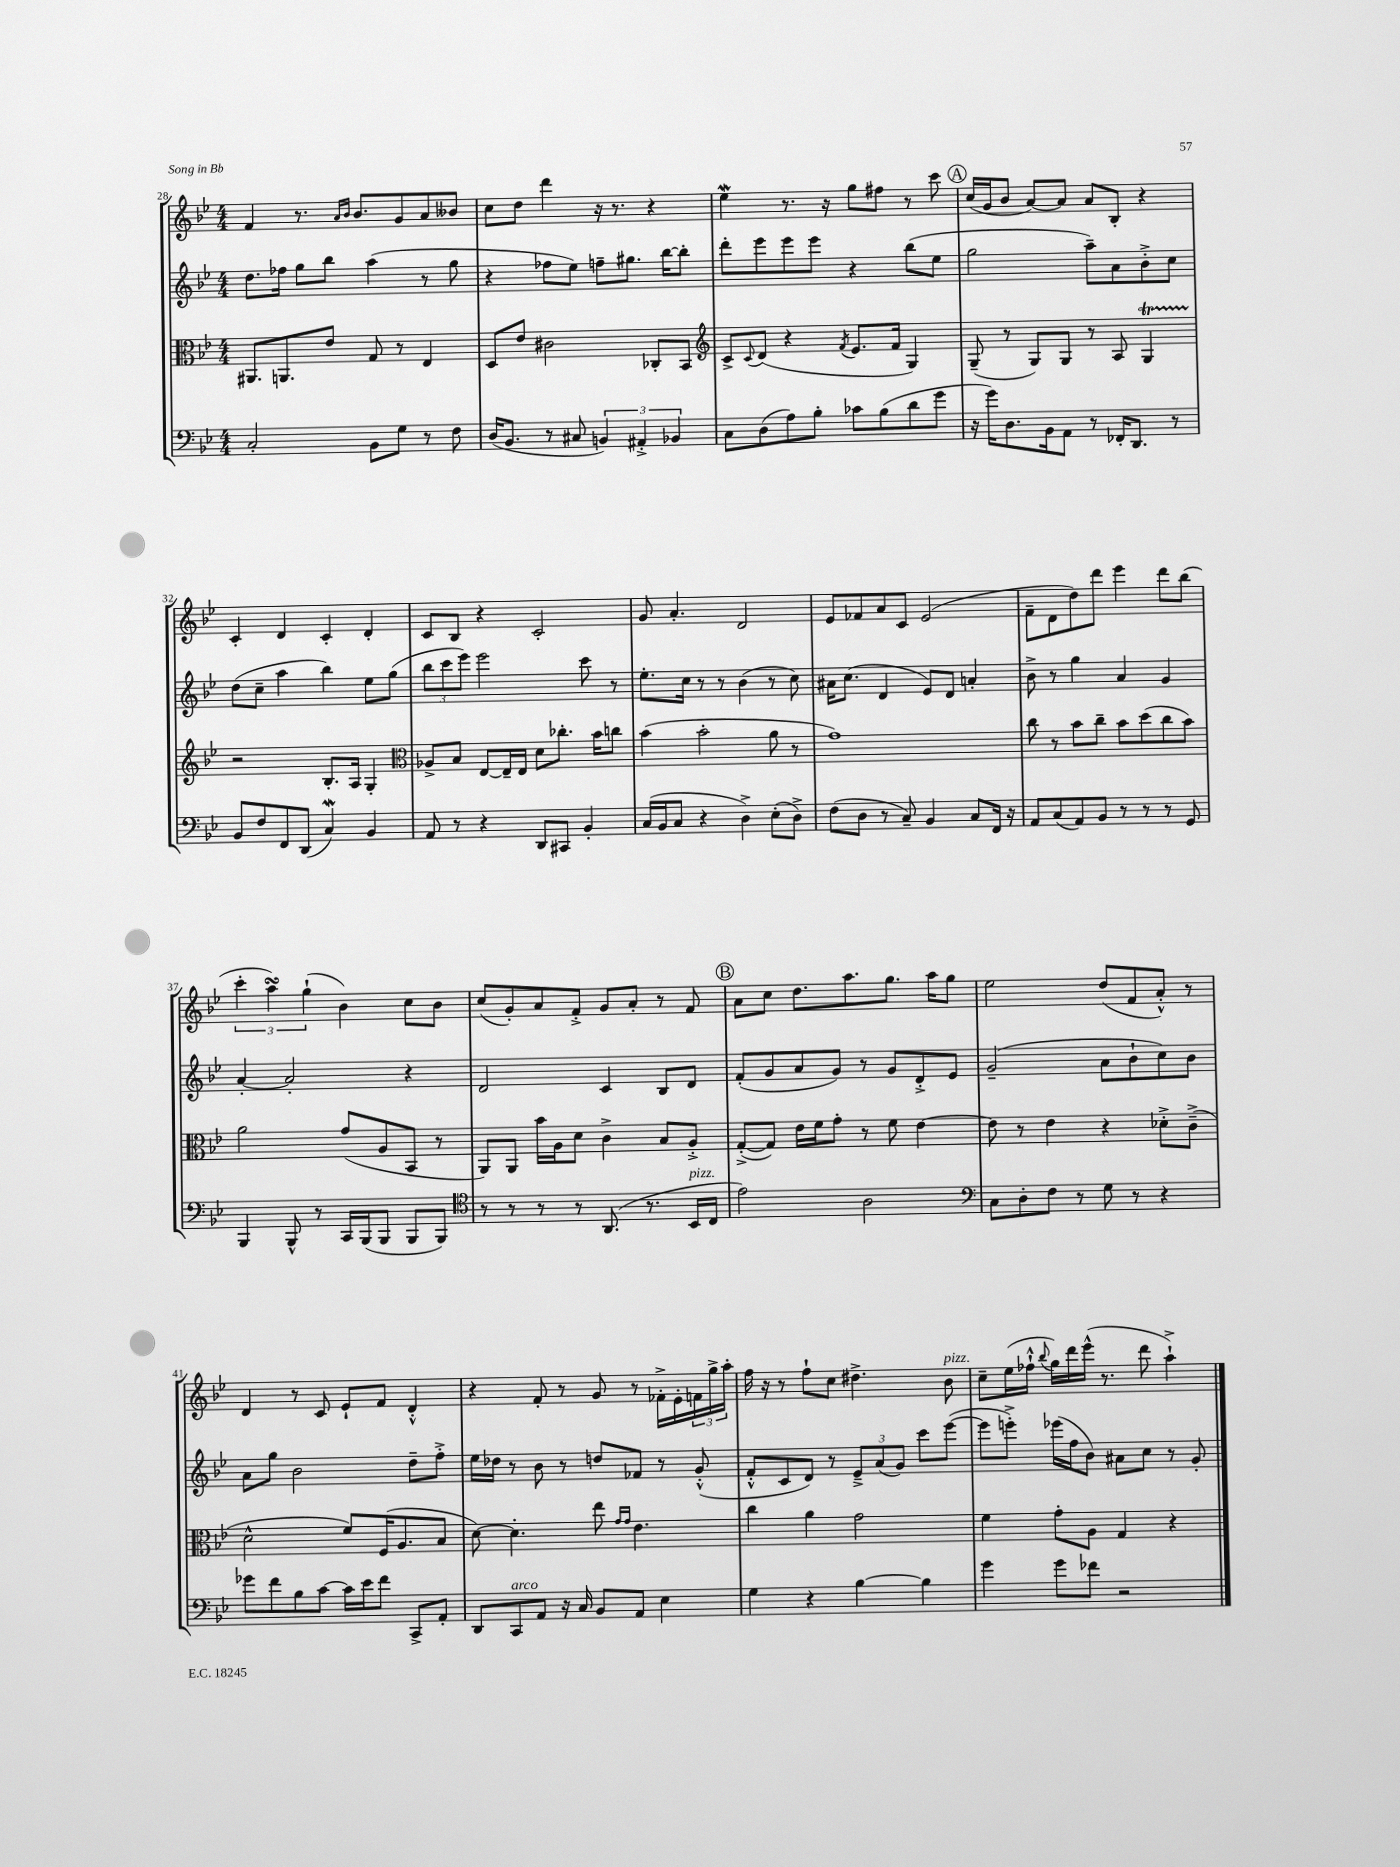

**kern	**kern	**kern	**kern
*staff4	*staff3	*staff2	*staff1
*clefF4	*clefC3	*clefG2	*clefG2
*k[b-e-]	*k[b-e-]	*k[b-e-]	*k[b-e-]
*M4/4	*M4/4	*M4/4	*M4/4
2C'	8.AA#	8.dd	4f
.	8.AA	16ff-	.
.	.	8gg	8.r
.	8e-	8bb-	.
.	.	.	16qqa
.	.	.	16qqb-
.	.	.	8.b-
8BB-	8G	(4aa	.
8G	8r	.	8g
8r	4E-	8r	8a
8F	.	8gg	8b--
=	=	=	=
(16D	8D	4r	8cc
8.BB-	.	.	.
.	8e-	.	8dd
8r	2c#	8ff-	4ddd
8C#	.	8ee-)	.
6BB)	.	8ff~	16r
.	.	.	8.r
.	.	8.gg#	.
6AA#'^	.	.	.
.	8C-'	.	4r
.	.	[16bb-	.
6BB-	.	.	.
.	8BB-	8bb-']	.
=	=	=	=
*	*clefG2	*	*
8C	8c^	8ddd'	4ee-
.	8qqc	.	.
(8D	(8d	8eee-	.
8A)	4r	8eee-	8.r
8B-'	.	8eee-	.
.	.	.	16r
.	8qf	.	.
8c-	8.e-	4r	8gg
(8B-	.	.	8ff#
.	16f	.	.
8d	4G)	(8bb-	8r
8g	.	8ee-	8ccc
=	=	=	=
16r	(8G~	2gg	(16cc
16g)	.	.	16g
8.D	8r	.	8b-
.	8G)	.	[8a)
16BB-	.	.	.
8AA	8G	.	8a]
8r	8r	8aa~)	8a
16FF-'	8A	8a	8B-'
8.DD	.	.	.
.	4G	8b-'^	4r
8r	.	8cc	.
=	=	=	=
8BB-	2r	(8dd	4c'
8F	.	8cc~	.
8FF	.	4aa	4d
(8DD	.	.	.
4C)	8.B-'	4bb-)	4c'
.	16A	.	.
4BB-	4G'	8ee-	4d'
.	.	(8gg	.
=	=	=	=
*	*clefC3	*	*
8AA	8A-^	12bb-	8c
.	.	12ccc	.
8r	8B-	.	8B-
.	.	12eee-)	.
4r	[8E-	2eee-	4r
.	16E-~]	.	.
.	16E-	.	.
8DD	8d	.	2c'
8CC#	8.cc-'	.	.
4BB-'	.	8ccc	.
.	16b-	.	.
.	8cc	8r	.
=	=	=	=
(16C	(4b-	8.ee-'	8g
16BB-	.	.	.
8C	.	.	4.a'
.	.	16cc	.
4r	2b-'	8r	.
.	.	8r	.
4D^)	.	(4b-	2d
(8E-'	8a	8r	.
8D^)	8r	8cc)	.
=	=	=	=
(8F	1g)	16a#	8e-
.	.	(8.cc	.
8D	.	.	8f-
8r	.	4d	8a
8C~)	.	.	8c
4BB-	.	8e-)	(2e-
.	.	8d	.
8C	.	4a'	.
16FF	.	.	.
16r	.	.	.
=	=	=	=
8AA	8cc	8b-^	8f~
(8C	8r	8r	8d
8AA)	8b-	4gg	8dd)
8BB-	8cc~	.	8ddd
8r	8b-	4a	4eee-
8r	(8dd	.	.
8r	8cc	4g	8ddd
8GG	8b-)	.	(8bb-
=	=	=	=
4BBB-	2a	[4a'	6ccc'
.	.	.	6aa)
8BBB-^^	.	2a']	.
.	.	.	(6gg`
8r	.	.	.
16CC	(8g	.	4b-)
(16BBB-	.	.	.
8BBB-	8A	.	.
8BBB-	8BB-	4r	8cc
8BBB-)	8r	.	8b-
=	=	=	=
*clefC4	*	*	*
8r	8AA)	2d	(8cc
8r	8AA	.	8g')
8r	16b-	.	8a
.	16A	.	.
8r	8d	.	8f'^
(8.AA	4c^	4c	8g
.	.	.	8a'
8.r	.	.	.
.	8B-	8B-	8r
16BB-	8A'^	8d	8f
16C	.	.	.
=	=	=	=
2e-)	([8G'^	(8f'	8a
.	8G])	8g	8cc
.	16e-	8a	8.dd
.	16f	.	.
.	8g'	8g)	.
.	.	.	8.aa
2A	8r	8r	.
.	8f	8g	8.gg
.	[4e-	8d'^	.
.	.	.	16aa
.	.	8e-	8gg
=	=	=	=
*clefF4	*	*	*
8C	8e-]	(2g~	2ee-
8D'	8r	.	.
8F	4e-	.	.
8r	.	.	.
8G	4r	8a	(8dd
8r	.	8b-`	8f
4r	8d-'^	8cc)	8a'^^)
.	(8c~^	8b-	8r
=	=	=	=
8g-	2d^^	8a	4d
8f	.	8gg	.
8B-	.	2b-	8r
[8c	.	.	8c
16c]	8f)	.	8e-`
16e-	.	.	.
8f	(16F	.	8f
.	8.A	.	.
8CC^	.	8dd~	4d'^^
8AA'	8B-	8ff'^	.
=	=	=	=
8DD	[8d)	16ee-	4r
.	.	16dd-	.
8CC	4.d']	8r	.
8AA	.	8b-	8f'
16r	.	8r	8r
16C	.	.	.
8BB-	8ee-	8dd	8g
.	16qqg	.	.
.	16qqg	.	.
8AA	4.e-	8f-	8r
4E-	.	8r	16f-'^
.	.	.	16e-'
.	.	(8g'^^	24f
.	.	.	24gg^
.	.	.	24aa'
=	=	=	=
4G	4cc	8f'^^	16ff
.	.	.	16r
.	.	8c	8r
4r	4a	8d)	8ff`
.	.	8r	8cc
[4B-	2g	12e-~^	4.dd#^
.	.	(12a	.
.	.	12g)	.
4B-]	.	8ccc	.
.	.	([8eee-	8b-
=	=	=	=
4g	4f	8eee-]	8cc~
.	.	8eee'^)	(16ee-
.	.	.	16ff-`^^
.	.	.	8qqbb-
8g	8g'	(16eee-	16gg)
.	.	16ff	16ddd
8f-	8A	8b-)	(16eee-^^
.	.	.	8.r
2r	4G	8a#	.
.	.	8cc	8ddd
.	4r	8r	4aa`^)
.	.	8g'	.
==	==	==	==
*-	*-	*-	*-
